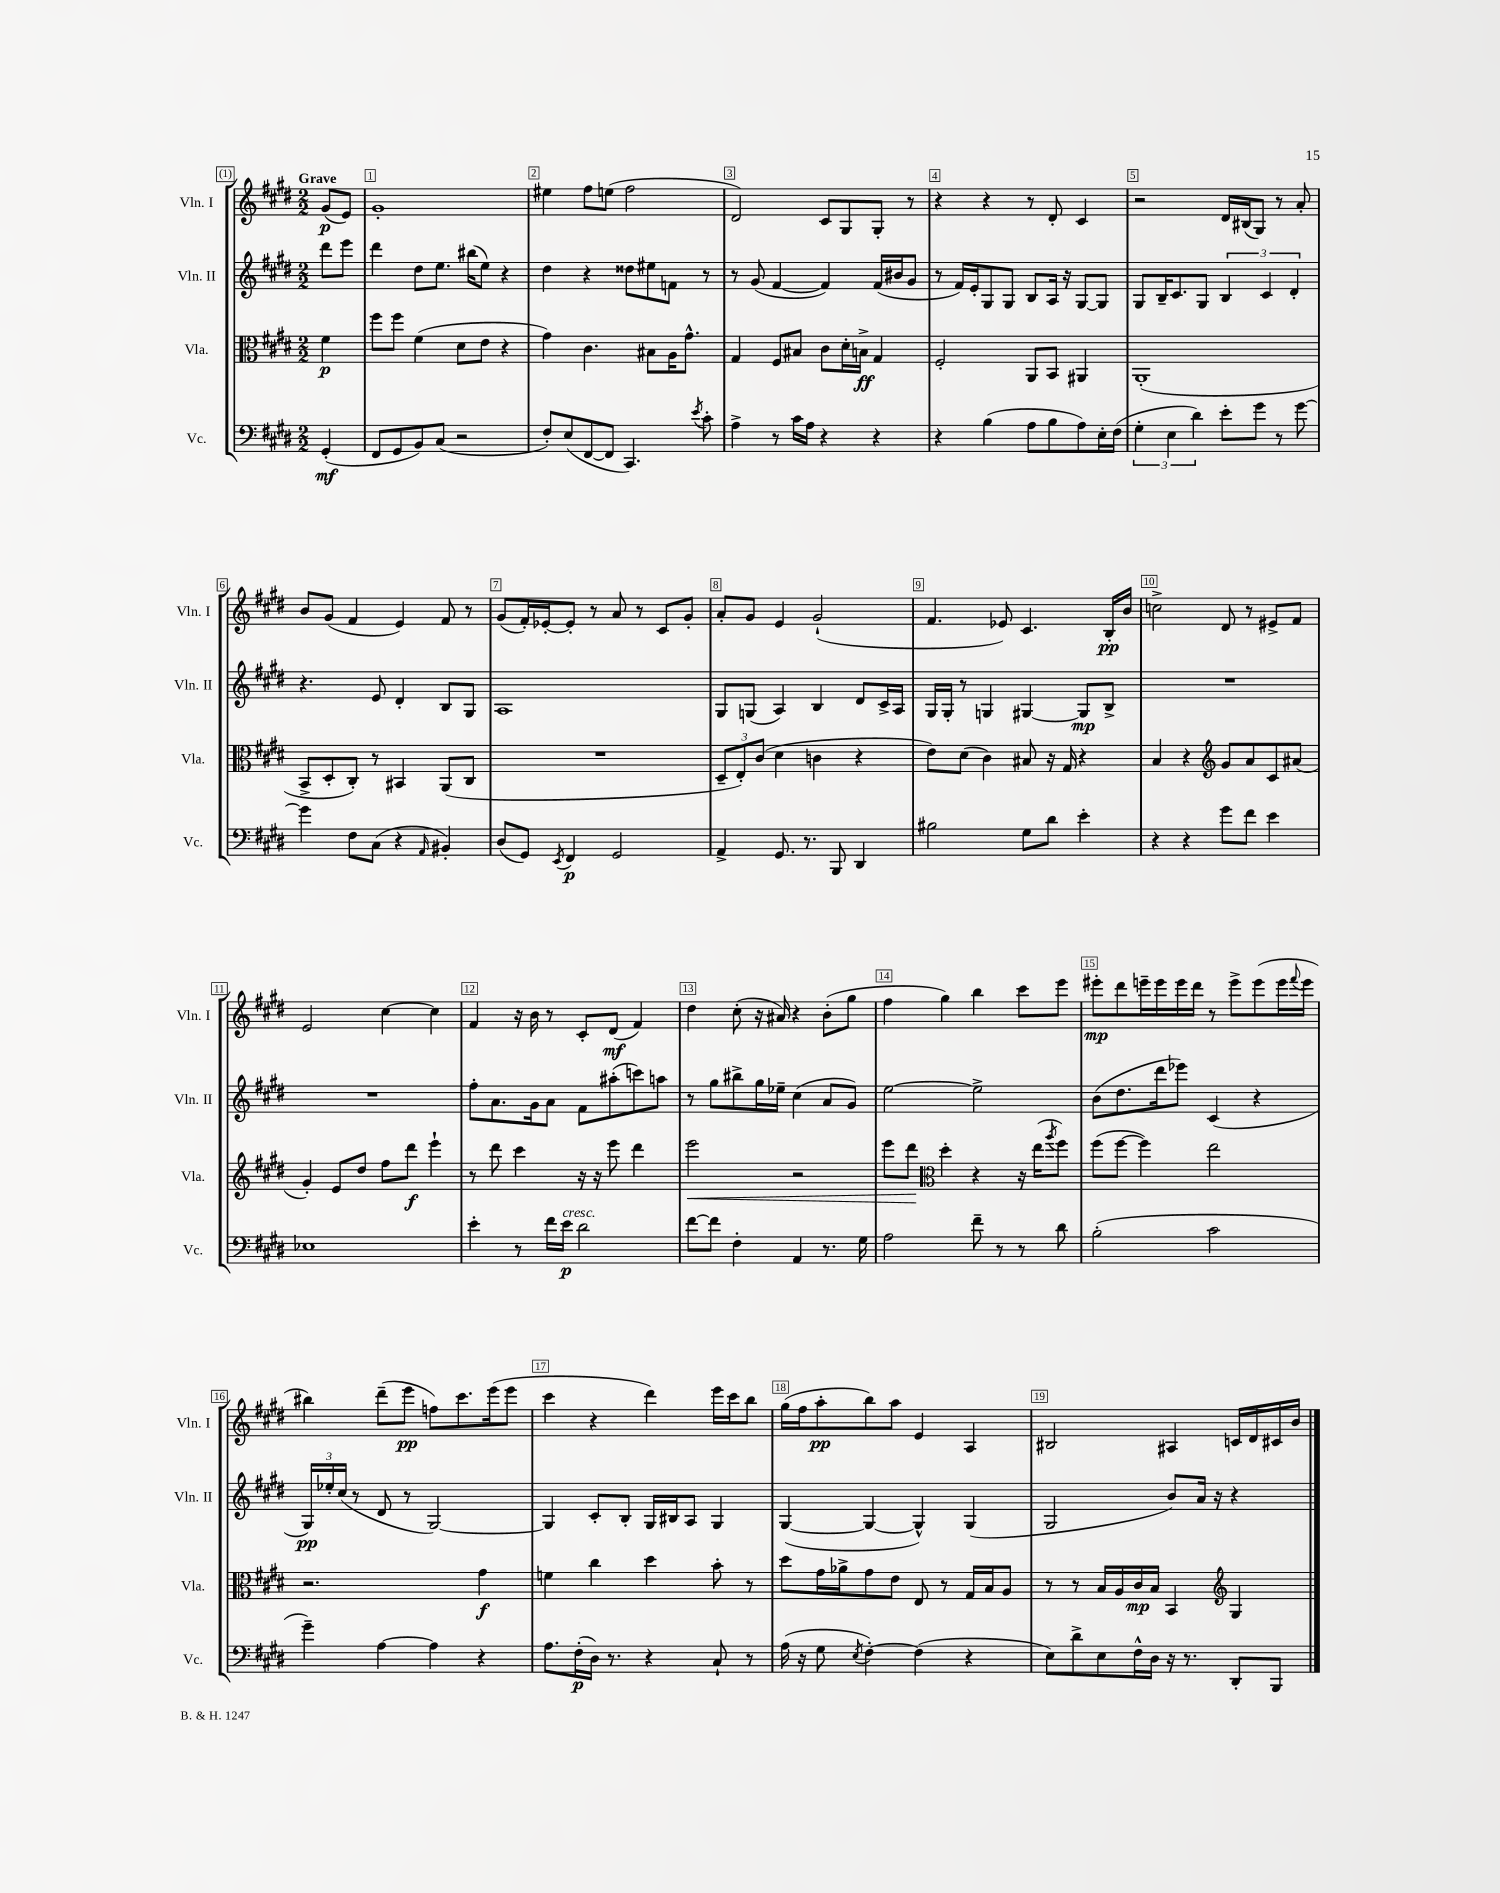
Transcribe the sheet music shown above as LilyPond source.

<<
\new StaffGroup <<
\new Staff = "s0" \with { instrumentName = "Vln. I" shortInstrumentName = "Vln. I" } {
    \clef treble \key e \major \numericTimeSignature \time 2/2 \partial 4 \tempo "Grave"
    gis'8\p( e'8) |
    gis'1-. |
    eis''4 fis''8 e''8( fis''2 |
    dis'2) cis'8 gis8 gis8-. r8 |
    r4 r4 r8 dis'8-. cis'4 |
    r2 dis'16 bis16( gis8) r8 a'8-. |
    b'8 gis'8( fis'4 e'4) fis'8 r8 |
    gis'8( fis'16-.) ees'16~-. ees'8-. r8 a'8 r8 cis'8 gis'8-. |
    a'8-. gis'8 e'4 gis'2-!( |
    fis'4. ees'8) cis'4. b16-.\pp b'16 |
    c''2-> dis'8 r8 eis'8-> fis'8 |
    e'2 cis''4~ cis''4 |
    fis'4 r16 b'16 r8 cis'8-. dis'8\mf( fis'4) |
    dis''4 cis''8-.( r16 ais'16) r4 b'8-.( gis''8 |
    fis''4 gis''4) b''4 cis'''8 e'''8 |
    eis'''8-.\mp dis'''8 e'''16-- e'''16 e'''16 dis'''16 r8 e'''8-> e'''8( e'''16 \appoggiatura { fis'''8 } e'''16 |
    bis''4) dis'''8--( e'''8\pp f''8) cis'''8. e'''16( e'''8 |
    cis'''4 r4 dis'''4) e'''16 cis'''16 b''8 |
    gis''16( fis''16 a''8-.\pp b''8) a''8 e'4 a4 |
    bis2 ais4 c'16 dis'16 cis'16 b'16 \bar "|." |
}
\new Staff = "s1" \with { instrumentName = "Vln. II" shortInstrumentName = "Vln. II" } {
    \clef treble \key e \major \numericTimeSignature \time 2/2 \partial 4
    dis'''8 e'''8 |
    dis'''4 dis''8 e''8. bis''16( e''8) r4 |
    dis''4 r4 disis''8 eis''8 f'8 r8 |
    r8 gis'8( fis'4~ fis'4) fis'16( bis'16 gis'8 |
    r8 fis'16) e'16-. gis8 gis8 b8 a16 r16 gis8~ gis8 |
    gis8 b16-- cis'8. gis8 \tuplet 3/2 { b4 cis'4 dis'4-. } |
    r4. e'8 dis'4-. b8 gis8 |
    a1 |
    gis8 g8( a4) b4 dis'8 cis'16-> a16 |
    gis16 gis16-. r8 g4 gis4~ gis8\mp b8-> |
    R1 |
    R1 |
    fis''8-. a'8. gis'16 a'8 fis'8 ais''8-.( c'''8) a''8 |
    r8 gis''8 bis''8-> gis''16 ees''16-- cis''4( a'8 gis'8) |
    e''2~ e''2-> |
    b'8( dis''8. dis'''16 ees'''8) cis'4( r4 |
    \tuplet 3/2 { gis16\pp) ees''16-. cis''16( } r8 dis'8 r8 gis2~) |
    gis4 cis'8-. b8-. gis16 bis16 a8 gis4 |
    gis4~( gis4~ gis4-^) gis4( |
    gis2 b'8) a'16 r16 r4 \bar "|." |
}
\new Staff = "s2" \with { instrumentName = "Vla." shortInstrumentName = "Vla." } {
    \clef alto \key e \major \numericTimeSignature \time 2/2 \partial 4
    fis'4\p |
    fis''8 fis''8 fis'4( dis'8 e'8 r4 |
    gis'4) cis'4. bis8 a16 gis'8.-^ |
    gis4 fis8 bis8 cis'8 dis'16-. b16->\ff gis4 |
    fis2-. a,8 b,8 ais,4 |
    a,1-.( |
    b,8-> dis8-. cis8-.) r8 bis,4 a,8( cis8 |
    R1 |
    \tuplet 3/2 { dis8-- e8-.) cis'8( } dis'4 c'4 r4 |
    e'8) dis'8( cis'4) bis8 r16 gis16 r4 |
    b4 r4 \clef treble gis'8 a'8 cis'8 ais'8( |
    gis'4-.) e'8 dis''8 fis''8 dis'''8\f e'''4-! |
    r8 dis'''8 cis'''4 r16 r16 e'''8 dis'''4 |
    e'''2\< r2 |
    e'''8 dis'''8\! \clef alto dis''4-. r4 r16 e''16( \acciaccatura { a''8 } fis''8) |
    fis''8( fis''8~ fis''4) e''2 |
    r2. gis'4\f |
    f'4 cis''4 dis''4 b'8-. r8 |
    dis''8 gis'16 aes'16-> gis'8 e'8 e8 r8 gis16 b16 a8 |
    r8 r8 b16 a16 cis'16\mp b16 b,4 \clef treble gis4 \bar "|." |
}
\new Staff = "s3" \with { instrumentName = "Vc." shortInstrumentName = "Vc." } {
    \clef bass \key e \major \numericTimeSignature \time 2/2 \partial 4
    gis,4-.\mf( |
    fis,8 gis,8 b,8) cis8( r2 |
    fis8-.) e8( fis,8~ fis,8 cis,4.) \acciaccatura { e'8 } cis'8-. |
    a4-> r8 cis'16 a16 r4 r4 |
    r4 b4( a8 b8 a8) e16-. fis16( |
    \tuplet 3/2 { gis4-. e4 dis'4) } e'8-. gis'8 r8 gis'8~ |
    gis'4 fis8 cis8( r4 \grace { a,16 } bis,4-.) |
    dis8( gis,8) \acciaccatura { e,8 } fis,4\p gis,2 |
    a,4-> gis,8. r8. b,,8 dis,4 |
    bis2 gis8 dis'8 e'4-. |
    r4 r4 gis'8 fis'8 e'4 |
    ees1 |
    e'4-. r8 fis'16 e'16\p^\markup { \italic "cresc." } dis'2 |
    fis'8~ fis'8 fis4-. a,4 r8. gis16 |
    a2 fis'8-- r8 r8 dis'8 |
    b2-.( cis'2 |
    gis'4--) a4~ a4 r4 |
    a8. fis16-.\p( dis16) r8. r4 cis8-! r8 |
    a16( r16 gis8 \acciaccatura { e8 } fis4~-.) fis4( r4 |
    e8) dis'8-> e8 fis16-^ dis16 r16 r8. dis,8-. b,,8 \bar "|." |
}
>>
>>
\layout { \context { \Score \override BarNumber.break-visibility = ##(#f #t #t) barNumberVisibility = #all-bar-numbers-visible \override BarNumber.stencil = #(make-stencil-boxer 0.1 0.3 ly:text-interface::print) } }
